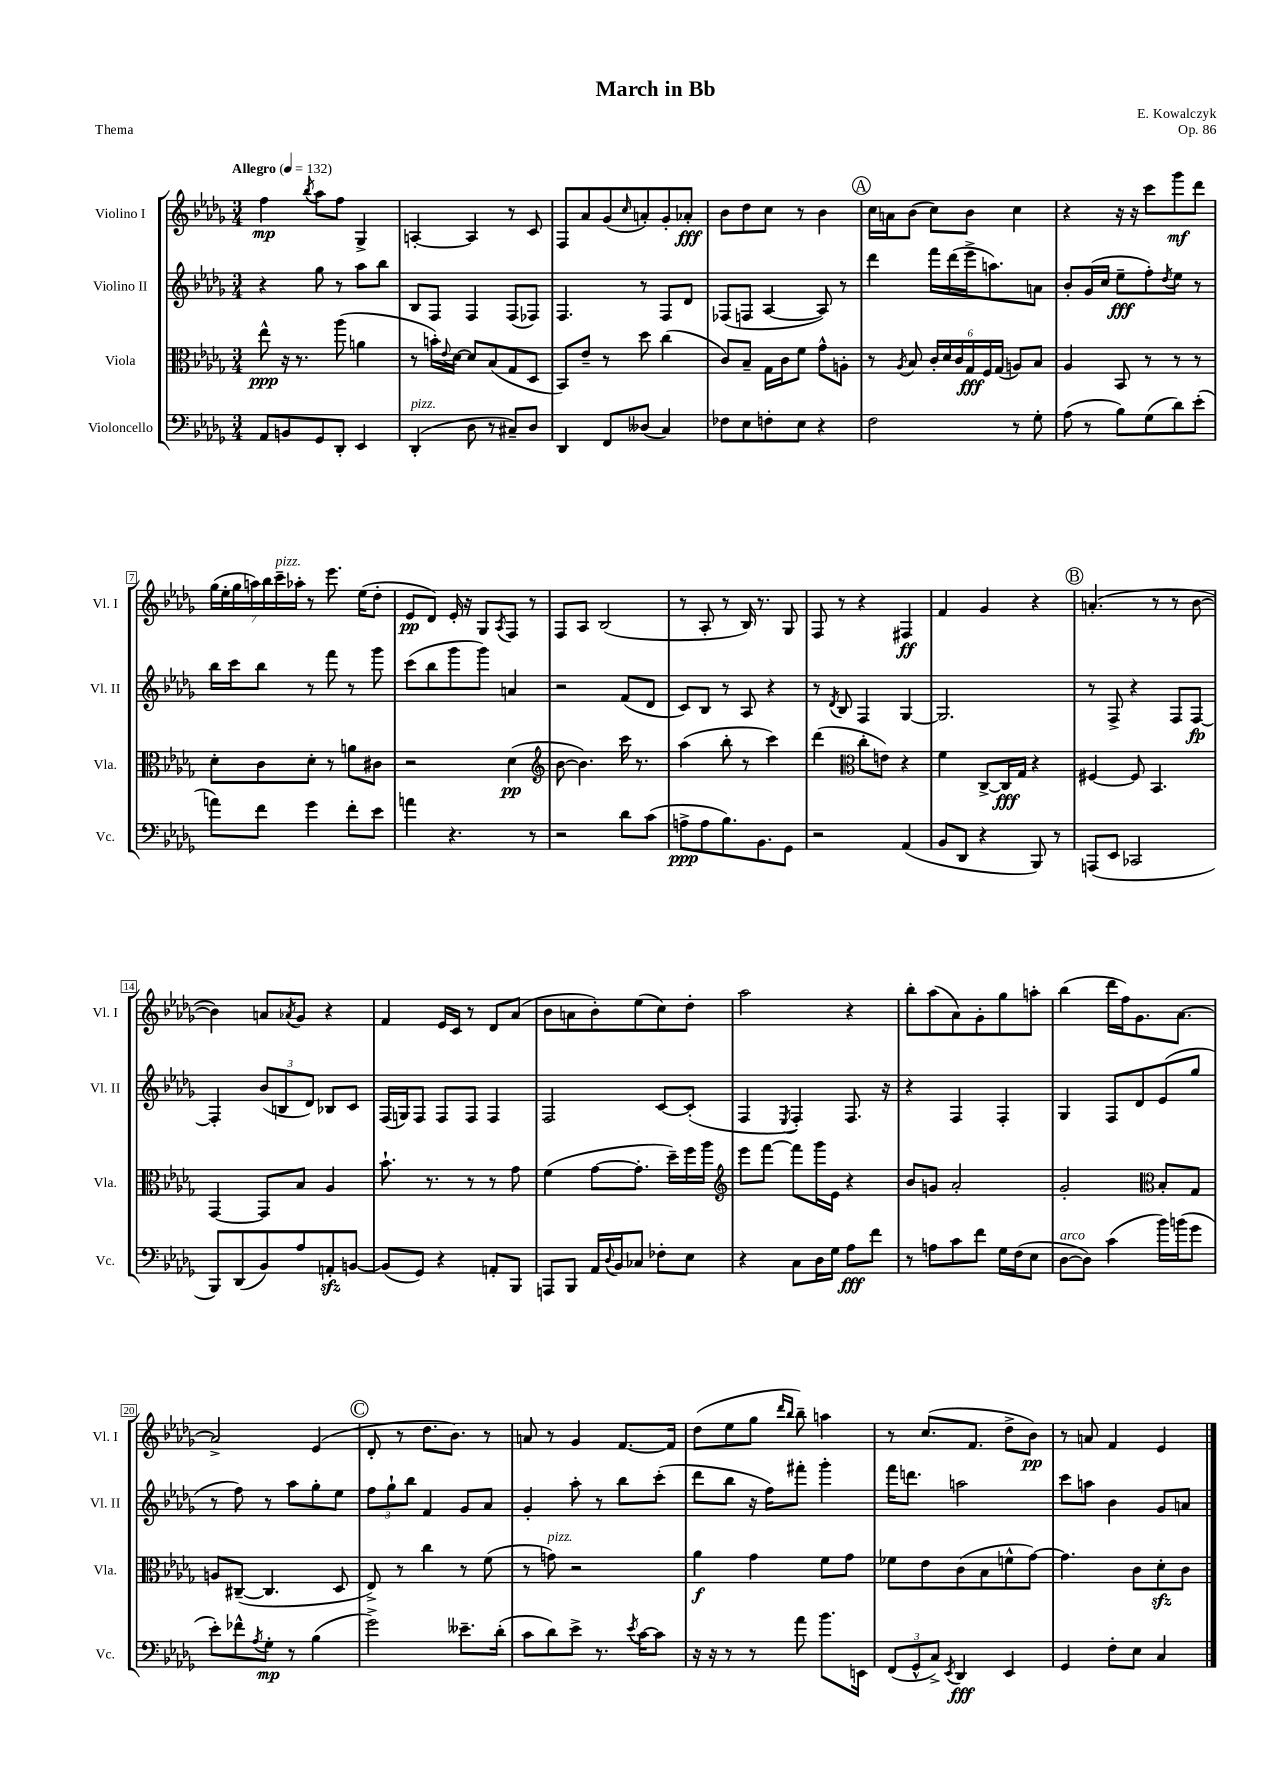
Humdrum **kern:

**kern	**kern	**kern	**kern
*staff4	*staff3	*staff2	*staff1
*clefF4	*clefC3	*clefG2	*clefG2
*k[b-e-a-d-g-]	*k[b-e-a-d-g-]	*k[b-e-a-d-g-]	*k[b-e-a-d-g-]
*M3/4	*M3/4	*M3/4	*M3/4
*MM132	*MM132	*MM132	*MM132
8AA-/L	8ee-^^\	4r	4ff\
8BB/	16r	.	.
.	8.r	.	.
.	.	.	8qbb-/
8GG-/	.	8gg-\	8aa-\L
8DD-'/J	(8aa-\	8r	8ff\J
4EE-/	4a\	8aa-\L	4G-^/
.	.	8bb-\J	.
=	=	=	=
(4DD-'/	8r	8B-/L	[4A'/
.	16b'\LL)	8F/J	.
.	8qqe-/	.	.
.	[16d-\JJ	.	.
8D-\	8d-/]L	4F/	4A/]
8r	(8B-/	.	.
8C#~/L)	8G-/	(8F/L	8r
8D-/J	8D-/J	8F-/J)	8c/
=	=	=	=
4DD-/	8BB-/L)	4.F/	8F/L
.	8e-~/J	.	8a-/
8FF/L	8r	.	(8g-/
.	.	.	16qqcc/
(8D--/J	8dd-\	8r	8a'/)
4C/)	(4cc\	8F/L	8g-'/
.	.	8d-/J	8a-'/J
=	=	=	=
8F-\L	8c/L)	(8F-/L	8b-\L
8E-\	8B-~/J	8F/J	8dd-\
8F'\	16G-\LL	[4A-/	8cc\J
.	16c\J	.	.
8E-\J	8f\J	.	8r
4r	8g-^^\L	8A-/])	4b-\
.	8A'\J	8r	.
=	=	=	=
2F\	8r	4ddd-\	16cc\LL
.	.	.	16a\J
.	8qA-/	.	.
.	8B-/	.	(8b-\J
.	24c'/LL	16fff\LL	8cc\L)
.	24d-/	.	.
.	.	(16ddd-\	.
.	24c/	.	.
.	24G-/	16eee-^\J	8b-\J
.	24F/	.	.
.	.	8.aa\)	.
.	(24G-/JJ	.	.
8r	8A/L)	.	4cc\
8G-'\	8B-/J	8a\J	.
=	=	=	=
(8A-\	4A-/	8b-'/L	4r
8r	.	(16g-/L	.
.	.	16cc/JJ	.
8B-\L)	8BB-/	8ee-~\L	16r
.	.	.	16r
(8G-\	8r	8ff'\)	8ccc\L
.	.	8qdd-/	.
8d-\)	8r	8ee-\J	8ggg-\
(8e-'\J	8r	8r	8ddd-\J
=	=	=	=
8a\L)	8d-'\L	16bb-\LL	(28gg-\LL
.	.	.	28ee-'\
.	.	16ccc\J	.
.	.	.	28gg-\
.	.	.	28aa\)
8f\J	8c\	8bb-\J	.
.	.	.	28bb-\
.	.	.	28ccc~\
.	.	.	28aa-'\JJ
4g-\	8d-'\J	8r	8r
.	8r	8fff\	8.eee-\
8f'\L	8a\L	8r	.
.	.	.	(16ee-\LK
8e-\J	8c#\J	8ggg-\	8dd-'\J
=	=	=	=
4a\	2r	(8ccc\L	8e-/L
.	.	8bb-\	8d-/J)
4.r	.	8ggg-\	16e-'/
.	.	.	16r
.	.	8ggg-\J)	8G-/L
.	.	.	8qA-/
.	(4d-\	4a/	8F/J
8r	.	.	8r
=	=	=	=
*	*clefG2	*	*
2r	[8b-\	2r	8F/L
.	4.b-\])	.	8A-/J
.	.	.	(2B-/
8d-\L	16ccc\	(8f/L	.
.	8.r	.	.
(8c\J	.	8d-/J	.
=	=	=	=
8A^\L	(4aa-\	8c/L)	8r
8A\	.	8B-/J	8A-'/
8.B-\)	8bb-'\	8r	8r
.	8r	8A-/	16B-/)
8.BB-\	.	.	8.r
.	4ccc\)	4r	.
8GG-\J	.	.	8G-/
=	=	=	=
2r	(4ddd-\	8r	8F/
.	.	8qd-/	.
.	.	8B-/	8r
*	*clefC3	*	*
.	8cc'\L	4F/	4r
.	8e\J)	.	.
(4AA-/	4r	[4G-/	4F#/
=	=	=	=
8BB-/L	4f\	2.G-/]	4f/
8DD-/J	.	.	.
4r	[8C^/L	.	4g-/
.	16C/]L	.	.
.	16G-/JJ	.	.
8BBB-/)	4r	.	4r
8r	.	.	.
=	=	=	=
(8AAA/L	[4F#/	8r	(4.a'/
8EE-/J	.	8F^/	.
2CC-/	8F#/]	4r	.
.	4.BB-/	.	8r
.	.	8F/L	8r
.	.	[8F/J	[8b-\
=	=	=	=
8BBB-/L)	[4GG-/	4F'/]	4b-\])
(8DD-/	.	.	.
8BB-/)	8GG-/]L	(12b-/L	8a/L
.	.	12B/	.
.	.	.	8qa-/
8A-/	8B-/J	.	8g-/J
.	.	12d-/J)	.
8AA'/	4A-/	8B-/L	4r
[8BB/J	.	8c/J	.
=	=	=	=
(8BB/]L	8.b-`\	(16F/LL	4f/
.	.	16G/J)	.
8GG-/J)	.	8F/J	.
.	8.r	.	.
4r	.	8F/L	16e-/LL
.	.	.	16c/JJ
.	8r	8F/J	8r
8AA'/L	8r	4F/	8d-/L
8BBB-/J	8g-\	.	(8a-/J
=	=	=	=
8AAA/L	(4f\	2F/	8b-\L
8BBB-/J	.	.	8a\
16AA-/LL	[8g-\L	.	8b-'\)
8qqD-/	.	.	.
16BB-/J	.	.	.
8C-/J	8.g-'\]J	.	(8ee-\
8F-'\L	.	[8c/L	8cc\)
.	16dd-~\LL)	.	.
8E-\J	16ff\	(8c'/]J	8dd-'\J
.	16aa-\JJ	.	.
=	=	=	=
*	*clefG2	*	*
4r	8eee-\L	4F/	2aa-\
.	[8fff\J	.	.
.	.	8qE-/	.
8C\L	8fff\]L	4F'/)	.
16D-\L	16ggg-\L	.	.
16G-\JJ	16e-\JJ	.	.
8A-\L	4r	8.F/	4r
8f\J	.	.	.
.	.	16r	.
=	=	=	=
8r	8b-/L	4r	8bb-'\L
8A\L	8g/J	.	(8aa-\
8c\	2a-'/	4F/	8a-\)
8f\J	.	.	8g-'\
16G-\LL	.	4F'/	8gg-\
(16F\J	.	.	.
8E-\J	.	.	8aa'\J
=	=	=	=
[8D-\L	2g-'/	4G-/	(4bb-\
8D-\]J)	.	.	.
(4c\	.	8F/L	16ddd-\LL
.	.	.	16ff\J)
.	.	8d-/	8.g-\
*	*clefC3	*	*
16b-\LL)	8B-'/L	(8e-/	.
(16b\J	.	.	[8.a-\J
8g-\J	8G-/J	8gg-/J	.
=	=	=	=
8e-'\L)	8A/L	8r	2a-^/]
8f-^^\	([8C#~/J	8ff\)	.
8qA-/	.	.	.
8G-'\J	4.C#/]	8r	.
8r	.	8aa-\L	.
(4B-\	.	8gg-'\	(4e-/
.	8D-/	8ee-\J	.
=	=	=	=
2g-^\)	8E-^/)	12ff\L	8d-'/
.	.	12gg-`\	.
.	8r	.	8r
.	.	12bb-\J	.
.	4cc\	4f/	8.dd-\L
.	.	.	8.b-\J)
8.e--~\L	8r	8g-/L	.
.	(8f\	8a-/J	8r
(16d-'\Jk	.	.	.
=	=	=	=
8c\L	8r	4g-'/	8a/
8d-\)	8g\)	.	8r
8e-^\J	2r	8aa-'\	4g-/
8.r	.	8r	.
.	.	8bb-\L	[8.f/L
8qe-/	.	.	.
[16c\LK	.	.	.
8c\]J	.	(8ccc'\J	.
.	.	.	16f/]Jk
=	=	=	=
16r	4a-\	8ddd-\L	(8dd-\L
16r	.	.	.
8r	.	8bb-\J	8ee-\
8r	4g-\	16r	8gg-\J
.	.	16ff\LK)	.
.	.	.	16qqddd-/LL
.	.	.	16qqbb-/JJ
8a-\	.	8fff#'\J	8bb-~\)
8.b-\L	8f\L	4ggg-'\	4aa\
.	8g-\J	.	.
16EE\Jk	.	.	.
=	=	=	=
(12FF/L	8f-\L	16fff\LK	8r
.	.	8.ddd\J	.
12GG-^^/	.	.	.
.	8e-\	.	(8.cc/L
12C^/J)	.	.	.
8qEE-/	.	.	.
4DD-/	(8c\	2aa\	.
.	.	.	8.f/J
.	8B-\	.	.
4EE-/	8f^^\	.	8dd-^\L
.	[8g-\J)	.	8b-\J)
=	=	=	=
4GG-/	4.g-\]	8ccc\L	8r
.	.	8aa\J	8a/
8F'\L	.	4b-\	4f/
8E-\J	8c\L	.	.
4C/	8d-'\	8g-/L	4e-/
.	8c\J	8a/J	.
==	==	==	==
*-	*-	*-	*-
